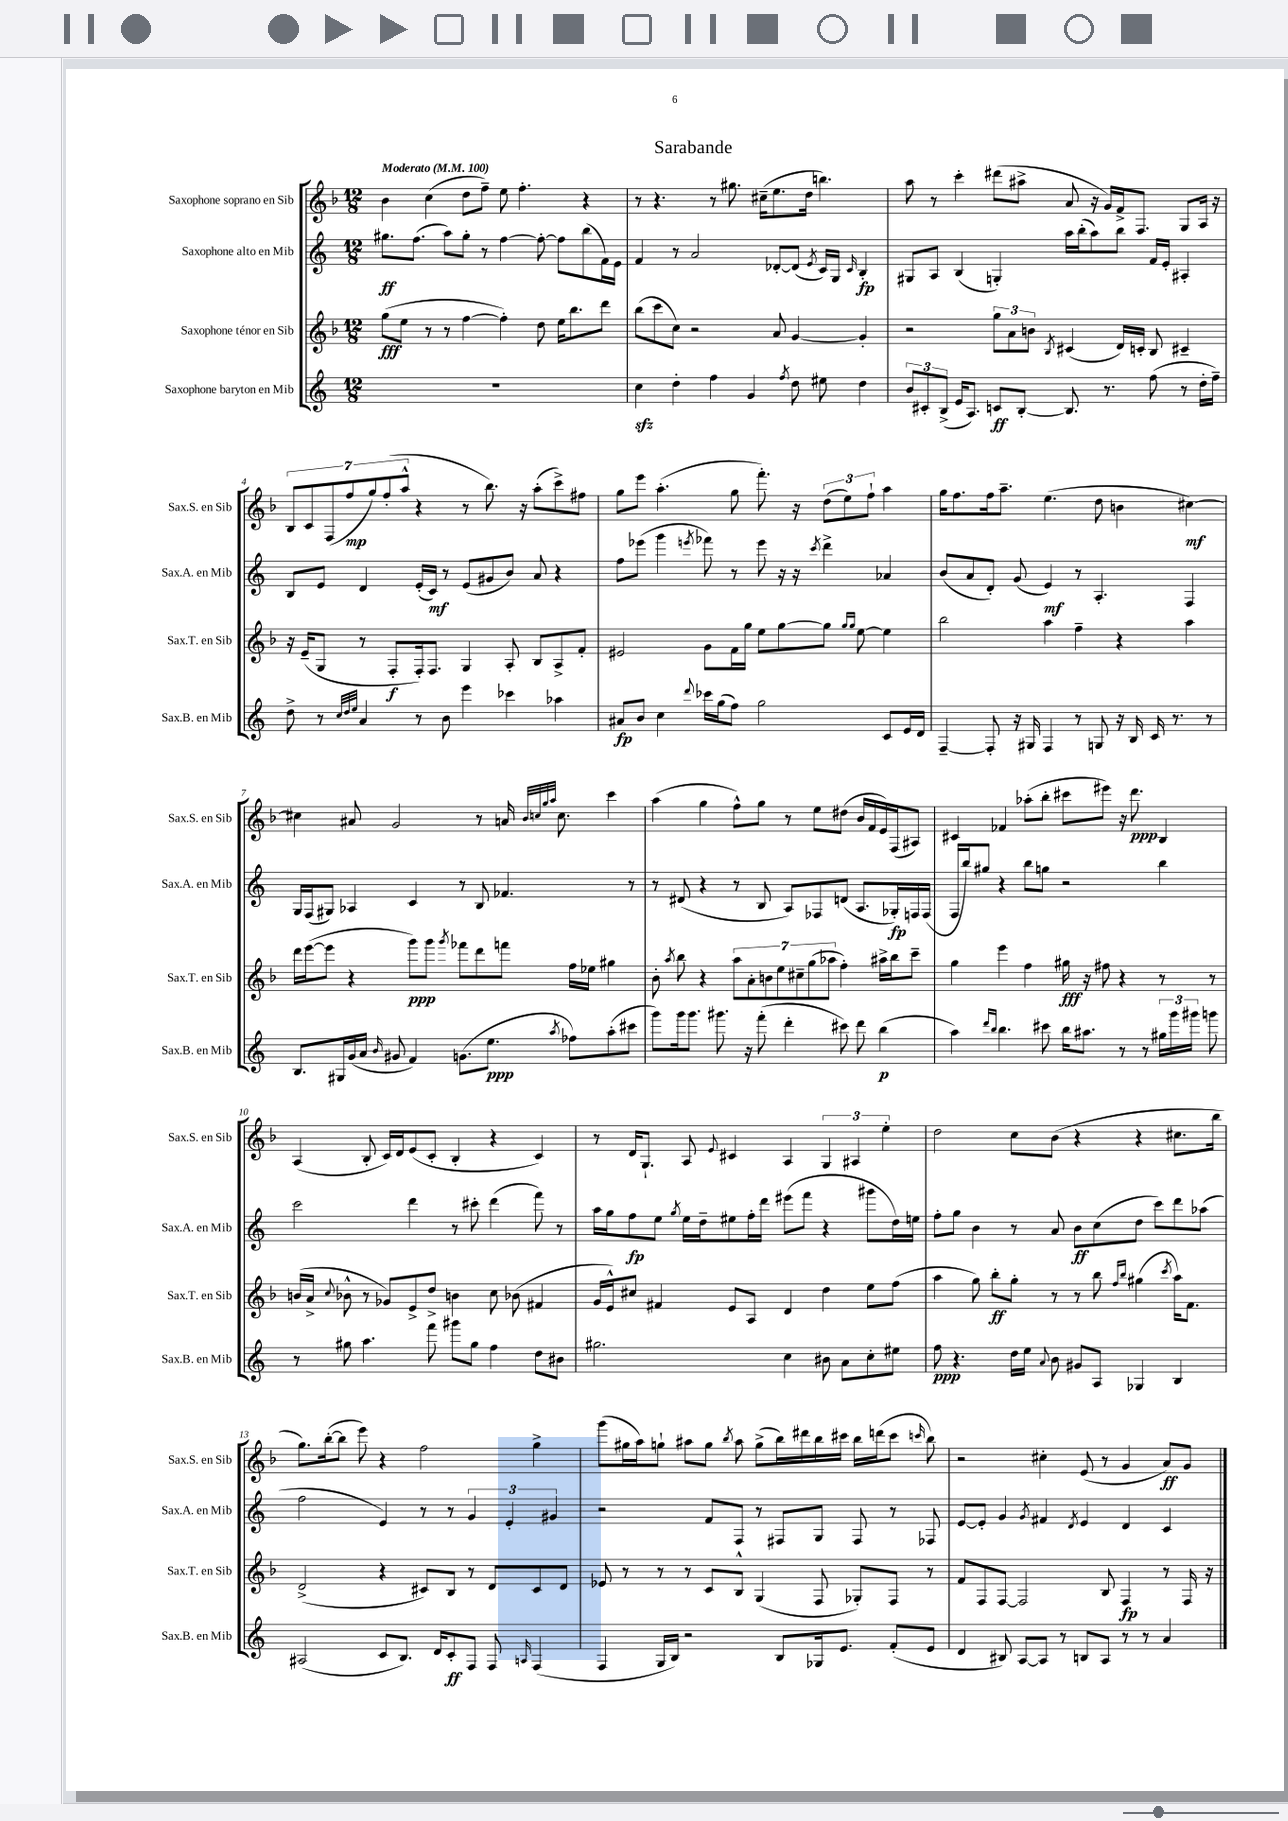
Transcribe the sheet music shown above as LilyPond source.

\header { title = "Sarabande" }
<<
\new StaffGroup <<
\new Staff = "s0" \with { instrumentName = "Saxophone soprano en Sib" shortInstrumentName = "Sax.S. en Sib" } {
    \clef treble \key f \major \numericTimeSignature \time 12/8 \tempo "Moderato" 4 = 100
    \autoBeamOff bes'4 c''4( d''8[ f''8]--) e''8 f''4.-. r4 |
    r8 r4. r8 gis''8. cis''16[--( e''8. d''16] b''4.) |
    a''8 r8 c'''4-. dis'''8[( ais''8]-> a'8 r16 g'16[) f'16-> f8.] g8[ a16] r16 |
    \tuplet 7/4 { bes8[ c'8 f8( f''8\mp g''8) f''8-.( a''8]-^ } r4 r8 bes''8.) r16 a''8[-.( c'''8->) fis''8] |
    g''8[ e'''8] a''4.-.( g''8 f'''8.-.) r16 \tuplet 3/2 { d''8[( e''8) f''8]-! } a''4 |
    g''16[ f''8. f''16 a''8.]-- e''4.( d''8 b'4 cis''4~\mf) |
    cis''4 ais'8 g'2 r8 a'16 \grace { bes'32[ c''32 g''32 a''32] } c''8. c'''4 |
    a''4( g''4 f''8[-^) g''8] r8 e''8[ dis''8]( bes'16[ f'16 e'16) f16( ais8]) |
    cis'4 fes'4 aes''8[-.( bes''8]-. cis'''8[ eis'''8]) r16 d'''8.\ppp bes4 |
    a4( bes8-. c'16[) d'16 e'8( c'8]-. bes4-. r4 c'4) |
    r8 d'16[ g8.]-! a8 \appoggiatura { e'8 } cis'4 a4 \tuplet 3/2 { g4 ais4 e''4-. } |
    d''2 c''8[ bes'8]( r4 r4 cis''8.[ bes''16] |
    g''8.[) bes''16~-.( bes''8] e'''8) r4 f''2 g''4-> |
    g'''8[( gis''16 a''16) g''8]-! ais''8[ g''8] \acciaccatura { bes''8 } ais''8 g''8[->( bes''16) dis'''16 bes''16 cis'''16] bes''16[ d'''16( cis'''8] \grace { c'''16 } bes''8) |
    r2 cis''4-. e'8( r8 g'4 a'8[\ff) g'8] \bar "|." |
}
\new Staff = "s1" \with { instrumentName = "Saxophone alto en Mib" shortInstrumentName = "Sax.A. en Mib" } {
    \clef treble \key c \major \numericTimeSignature \time 12/8
    \autoBeamOff gis''8.[\ff f''8.]( a''8[) gis''8]-. r8 f''4~ f''8~-. f''8[ b''8( f'16) e'16] |
    f'4 r8 a'2 des'8[~-. des'8]( \acciaccatura { e'8 } c'16[) g16] \grace { c'16 } b4-.\fp |
    gis8[ a8] b4( g4-.) a''16[ b''16-.( a''8) b''8] f'16[ e'16]-. ais4-. |
    b8[ e'8] d'4 e'16[-.( c'16]\mf) r8 e'8[( gis'8 b'8]) a'8 r4 |
    f''8[ ees'''8]( g'''4 \acciaccatura { e'''8 } fes'''8) r8 e'''8 r16 r16 \acciaccatura { c'''8 } d'''4-> aes'4 |
    b'8[( a'8 d'8]-.) g'8( e'4\mf) r8 a4.-. f4 |
    g16[ f16( gis8]) aes4 c'4 r8 b8 fes'4. r8 |
    r8 dis'8( r4 r8 b8 a8[) fes8 d'8]( a8.[ ges16-.\fp) f16 f16]( |
    f16[ b''16) gis''8] r4 b''8[ g''8] r2 b''4 |
    c'''2 d'''4 r8 cis'''8-. d'''4( f'''8) r8 |
    a''16[ g''16 f''8\fp e''8] \acciaccatura { g''8 } e''16[ d''16-- eis''8 f''16-. d'''16] eis'''8[( f'''8] r4 gis'''8[ d''16) e''16] |
    f''8[-. g''8] b'4 r8 a'8 b'8[\ff c''8( d''8] c'''8[) d'''8 aes''8]( |
    f''2 e'4) r8 r8 \tuplet 3/2 { g'4 e'4-. gis'4 } |
    r2 f'8[ f8] r8 fis8[ g8] fis8 r8 fes8 |
    e'8[~ e'8]-. g'4 \acciaccatura { g'8 } fis'4 \acciaccatura { d'8 } e'4 d'4 c'4 \bar "|." |
}
\new Staff = "s2" \with { instrumentName = "Saxophone ténor en Sib" shortInstrumentName = "Sax.T. en Sib" } {
    \clef treble \key f \major \numericTimeSignature \time 12/8
    \autoBeamOff g''8[\fff( e''8] r8 r8 f''4~ f''4-.) d''8 e''16[ bes''8. d'''8] |
    bes''8[( c'''8 c''8]) r2 a'8 g'4~ g'4-. |
    r2 \tuplet 3/2 { g''8[ a'8 b'8] } \acciaccatura { bes8 } cis'4( d'16[) c'16]-. bes8 cis'4-- |
    r16 e'16[--( g8] r8 f8[-.\f f16-.) f8.] g4 a8-. bes8[ a8-> f'8]-. |
    eis'2 g'8[ f'16 g''16] e''8[ g''8~ g''8] \grace { g''16[ g''16] } e''8~ e''4 |
    bes''2 a''4 f''4-- r4 a''4 |
    d'''16[ e'''16~( e'''8] r4 g'''8[\ppp) g'''8] \acciaccatura { g'''8 } fes'''8[ d'''8 f'''8] f''16[ ees''16] gis''4 |
    bes'8-. \acciaccatura { a''8 } bes''8 r4 \tuplet 7/4 { a''8[ a'8-. b'8 e''8 cis''8-- g''8( aes''8] } f''4-.) ais''16[-> bes''16 c'''8]-- |
    g''4 e'''4 f''4 gis''16\fff r16 fis''8 r4 r8 r8 |
    b'16[( a'16]-> \appoggiatura { c''8 } bes'8-^ r8 ges'8[) e'8-> d''8]-> b'4 c''8 bes'8( fis'4 |
    g'16[ e'16-^) cis''8] fis'4 e'8[ a8] d'4 d''4 e''8[ f''8]( |
    a''4 g''8) bes''8[-.\ff g''8]-. r8 r8 bes''8 \grace { f''16[ bes''16] } gis''4( \acciaccatura { c'''8 } a''16[) f'8.] |
    d'2->( r4 cis'8[) bes8] r8 d'8[ cis'8 d'8] |
    ees'8 r8 r8 r8 c'8[ bes8]-^ g4( f8 ges8[-.) f8] r8 |
    f'8[ f8 f8]~ f2 bes8 f4\fp r8 f16 r16 \bar "|." |
}
\new Staff = "s3" \with { instrumentName = "Saxophone baryton en Mib" shortInstrumentName = "Sax.B. en Mib" } {
    \clef treble \key c \major \numericTimeSignature \time 12/8
    \autoBeamOff R1. |
    c''4\sfz d''4-. f''4 g'4 \acciaccatura { f''8 } d''8 eis''8 d''4 |
    \tuplet 3/2 { b'8[ cis'8-. b8]->( } e'16[ a8.]) c'8[\ff b8]~-. b8. r8. f''8( r8 d''16[-. f''16]--) |
    d''8-> r8 \grace { c''32[ d''32 e''32] } a'4 r8 b'8 e'''4 ces'''4 aes''4 |
    ais'8[\fp b'8] c''4 \appoggiatura { d'''8 } ces'''16[ g''16( f''8]) g''2 c'8[ e'16 d'16] |
    f4~-- f8-. r16 gis16 f4 r8 g8 r16 b16 c'16 r8. r8 |
    b8.[ gis16 g'16( a'16] \grace { b'16 } gis'8 f'4) g'8.[( e''8.]\ppp \acciaccatura { a''8 } fes''8[) a''8-.( cis'''8] |
    g'''8[) g'''16 g'''8.] gis'''8. r16 f'''8-.( d'''4-. cis'''8) d'''8 b''4\p( |
    a''4) \grace { d'''16[ b''16] } b''4. cis'''8 b''16[ ais''8.] r8 r8 \tuplet 3/2 { gis''16[ g'''16 gis'''16] } g'''8 |
    r8 gis''8 a''4. f'''8 gis'''8[ gis''8] f''4 d''8[ bis'8] |
    gis''2. c''4 bis'8 a'8[ c''8-. eis''8] |
    f''8\ppp r4. d''16[ e''16] \appoggiatura { a'8 } b'8 gis'8[ a8] ges4 b4 |
    ais2( c'8[ b8.]) d'16[ c'8-.\ff f8] f8 \grace { a16 } f4( |
    f4 g16[ b16]) r2 b8[ ges16 e'8.] f'8[-.( e'8] |
    d'4 bis8) a8[~ a8] r8 b8[ a8] r8 r8 a'4 \bar "|." |
}
>>
>>
